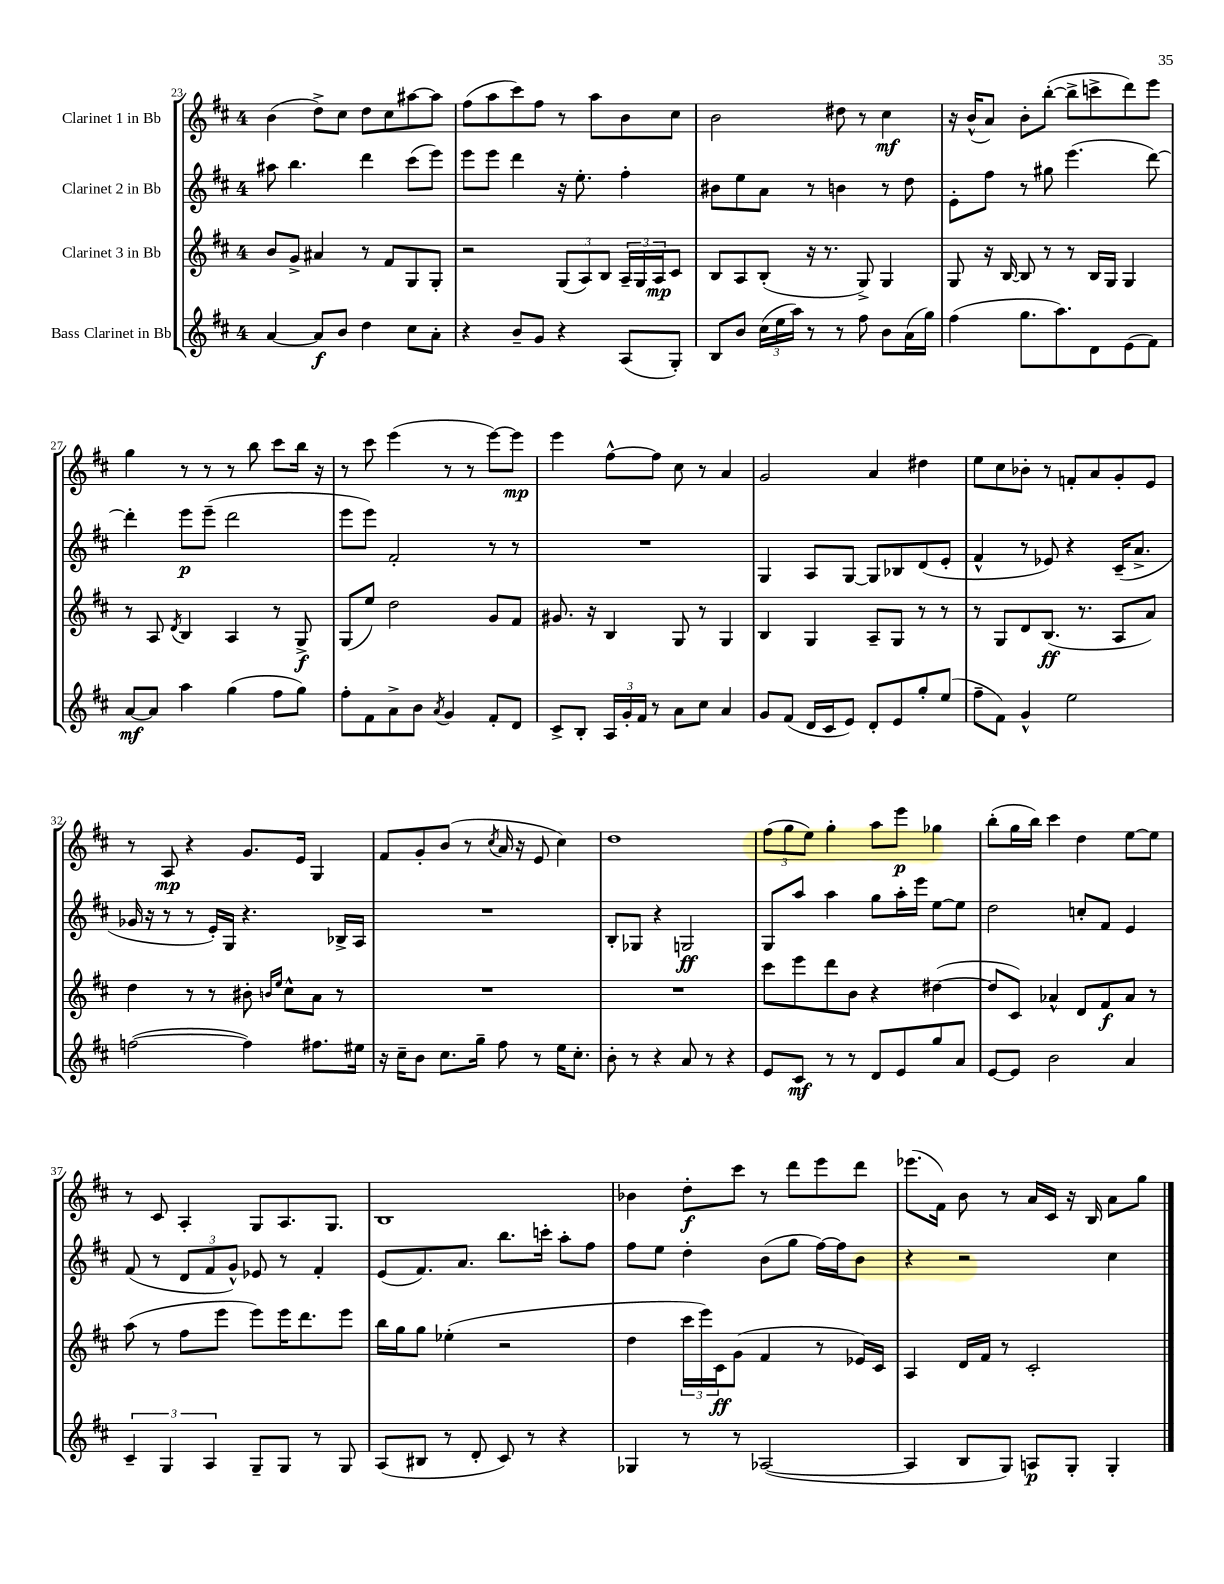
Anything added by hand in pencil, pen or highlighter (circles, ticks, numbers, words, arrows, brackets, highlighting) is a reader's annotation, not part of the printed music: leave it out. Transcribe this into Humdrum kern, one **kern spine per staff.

**kern	**dynam	**kern	**dynam	**kern	**dynam	**kern	**dynam
*part4	*part4	*part3	*part3	*part2	*part2	*part1	*part1
*staff4	*staff4	*staff3	*staff3	*staff2	*staff2	*staff1	*staff1
*I"Bass Clarinet in Bb	*	*I"Clarinet 3 in Bb	*	*I"Clarinet 2 in Bb	*	*I"Clarinet 1 in Bb	*
*clefG2	*	*clefG2	*	*clefG2	*	*clefG2	*
*k[f#c#]	*	*k[f#c#]	*	*k[f#c#]	*	*k[f#c#]	*
*M4/4	*	*M4/4	*	*M4/4	*	*M4/4	*
=23	=23	=23	=23	=23	=23	=23	=23
[4a/	.	8b/L	.	8aa#X\	.	(4b\	.
.	.	8g^/J	.	4.bb\	.	.	.
8a/L]	f	4a#X/	.	.	.	8dd^\L)	.
8b/J	.	.	.	.	.	8cc#\J	.
4dd\	.	8r	.	4ddd\	.	8dd\L	.
.	.	8f#/L	.	.	.	8cc#\	.
8cc#\L	.	8G/	.	(8ccc#\L	.	[8aa#X\	.
8a'\J	.	8G'/J	.	8eee\J)	.	8aa#\J]	.
=24	=24	=24	=24	=24	=24	=24	=24
4r	.	2r	.	8eee\L	.	(8ff#\L	.
.	.	.	.	8eee\J	.	8aa\	.
8b~/L	.	.	.	4ddd\	.	8ccc#\)	.
8g/J	.	.	.	.	.	8ff#\J	.
4r	.	(12G/L	.	16r	.	8r	.
.	.	.	.	8.ee'\	.	.	.
.	.	12A/)	.	.	.	.	.
.	.	.	.	.	.	8aa\L	.
.	.	12B/J	.	.	.	.	.
(8A/L	.	24A~/LL	.	4ff#'\	.	8b\	.
.	.	24G/	.	.	.	.	.
.	.	24A/J	mp	.	.	.	.
8G'/J)	.	8c#/J	.	.	.	8cc#\J	.
=25	=25	=25	=25	=25	=25	=25	=25
8B/L	.	8B/L	.	8b#X\L	.	2b\	.
8b/J	.	8A/	.	8ee\	.	.	.
(24cc#\LL	.	(8B'/J	.	8a\J	.	.	.
24ee\	.	.	.	.	.	.	.
24aa\JJ)	.	.	.	.	.	.	.
8r	.	16r	.	8r	.	.	.
.	.	8.r	.	.	.	.	.
8r	.	.	.	4bn\	.	8dd#X\	.
8ff#\	.	8G^/)	.	.	.	8r	.
8b\L	.	4G/	.	8r	.	4cc#\	mf
(16a\L	.	.	.	8dd\	.	.	.
16gg\JJ)	.	.	.	.	.	.	.
=26	=26	=26	=26	=26	=26	=26	=26
(4ff#\	.	8G/	.	8e'\L	.	16r	.
.	.	.	.	.	.	(16b^^/KL	.
.	.	16r	.	8ff#\J	.	8a/J)	.
.	.	[16B/	.	.	.	.	.
8.gg\L	.	8B/]	.	8r	.	8b'\L	.
.	.	8r	.	8gg#X\	.	([8bb'\J	.
8.aa\)	.	.	.	.	.	.	.
.	.	8r	.	(4.eee\	.	8bb^\L]	.
8d\	.	16B/LL	.	.	.	8cccn^\	.
.	.	16G/JJ	.	.	.	.	.
(8e\	.	4G/	.	.	.	8ddd\)	.
8f#\J)	.	.	.	[8ddd\)	.	8eee\J	.
!!LO:LB:g=z
=27	=27	=27	=27	=27	=27	=27	=27
[8a/L	mf	8r	.	4ddd'\]	.	4gg\	.
8a/J]	.	8A/	.	.	.	.	.
.	.	8qd/	.	.	.	.	.
4aa\	.	4B/	.	8eee\L	p	8r	.
.	.	.	.	(8eee~\J	.	8r	.
(4gg\	.	4A/	.	2ddd\	.	8r	.
.	.	.	.	.	.	8bb\	.
8ff#\L	.	8r	.	.	.	8ccc#\L	.
8gg\J)	.	8G^/	f	.	.	16bb\Jk	.
.	.	.	.	.	.	16r	.
=28	=28	=28	=28	=28	=28	=28	=28
8ff#'\L	.	(8G/L	.	8eee\L	.	8r	.
8f#\	.	8ee/J)	.	8eee\J)	.	8ccc#\	.
8a^\	.	2dd\	.	2f#'/	.	(4eee\	.
8b\J	.	.	.	.	.	.	.
8qa/	.	.	.	.	.	.	.
4g/	.	.	.	.	.	8r	.
.	.	.	.	.	.	8r	.
8f#'/L	.	8g/L	.	8r	.	[8eee\L)	.
8d/J	.	8f#/J	.	8r	.	8eee\J]	mp
=29	=29	=29	=29	=29	=29	=29	=29
8c#^/L	.	8.g#X/	.	1r	.	4eee\	.
8B'/J	.	.	.	.	.	.	.
.	.	16r	.	.	.	.	.
24A/LL	.	4B/	.	.	.	[8ff#^^\L	.
24g'/	.	.	.	.	.	.	.
24f#/JJ	.	.	.	.	.	.	.
8r	.	.	.	.	.	8ff#\J]	.
8a\L	.	8G/	.	.	.	8cc#\	.
8cc#\J	.	8r	.	.	.	8r	.
4a/	.	4G/	.	.	.	4a/	.
=30	=30	=30	=30	=30	=30	=30	=30
8g/L	.	4B/	.	4G/	.	2g/	.
(8f#/J	.	.	.	.	.	.	.
16d/LL	.	4G/	.	8A/L	.	.	.
16c#/J	.	.	.	.	.	.	.
8e/J)	.	.	.	[8G/J	.	.	.
8d'/L	.	8A~/L	.	8G/L]	.	4a/	.
8e/	.	8G/J	.	8B-X/	.	.	.
8gg'/	.	8r	.	(8d/	.	4dd#X\	.
(8ee/J	.	8r	.	8e'/J	.	.	.
=31	=31	=31	=31	=31	=31	=31	=31
8ff#~\L	.	8r	.	4f#^^/	.	8ee\L	.
8f#\J)	.	8G/L	.	.	.	8cc#\	.
4g^^/	.	8d/	.	8r	.	8b-X'\J	.
.	.	(8.B/J	ff	8e-X/)	.	8r	.
2ee\	.	.	.	4r	.	8fn'/L	.
.	.	8.r	.	.	.	.	.
.	.	.	.	.	.	8a/	.
.	.	8A/L	.	(16c#~/KL	.	8g'/	.
.	.	.	.	8.a^/J	.	.	.
.	.	8a/J)	.	.	.	8e/J	.
!!LO:LB:g=z
=32	=32	=32	=32	=32	=32	=32	=32
([2ffn\	.	4dd\	.	16g-X/	.	8r	.
.	.	.	.	16r	.	.	.
.	.	.	.	8r	.	8A/	mp
.	.	8r	.	8r	.	4r	.
.	.	8r	.	16e'/LL)	.	.	.
.	.	.	.	16G/JJ	.	.	.
4ff\])	.	8b#X'\	.	4.r	.	8.g/L	.
.	.	16qqbn/LL	.	.	.	.	.
.	.	16qqee/JJ	.	.	.	.	.
.	.	8cc#^^\L	.	.	.	.	.
.	.	.	.	.	.	16e/Jk	.
8.ff#X\L	.	8a\J	.	.	.	4G/	.
.	.	8r	.	16B-X^/LL	.	.	.
16ee#X\Jk	.	.	.	16A/JJ	.	.	.
=33	=33	=33	=33	=33	=33	=33	=33
16r	.	1r	.	1r	.	8f#/L	.
16cc#~\KL	.	.	.	.	.	.	.
8b\J	.	.	.	.	.	8g'/	.
8.cc#\L	.	.	.	.	.	(8b/J	.
.	.	.	.	.	.	8r	.
16gg~\Jk	.	.	.	.	.	.	.
.	.	.	.	.	.	8qcc#/	.
8ff#\	.	.	.	.	.	16a/	.
.	.	.	.	.	.	16r	.
8r	.	.	.	.	.	8e/	.
16ee\KL	.	.	.	.	.	4cc#\)	.
8.cc#'\J	.	.	.	.	.	.	.
=34	=34	=34	=34	=34	=34	=34	=34
8b'\	.	1r	.	8B'/L	.	1dd	.
8r	.	.	.	8G-X/J	.	.	.
4r	.	.	.	4r	.	.	.
8a/	.	.	.	2Gn/	ff	.	.
8r	.	.	.	.	.	.	.
4r	.	.	.	.	.	.	.
=35	=35	=35	=35	=35	=35	=35	=35
8e/L	.	8ccc#\L	.	8G/L	.	(12ff#\L	.
.	.	.	.	.	.	12gg\	.
8c#/J	mf	8eee\	.	8aa/J	.	.	.
.	.	.	.	.	.	12ee\J)	.
8r	.	8ddd\	.	4aa\	.	4gg'\	.
8r	.	8b\J	.	.	.	.	.
8d/L	.	4r	.	8gg\L	.	8aa\L	.
8e/	.	.	.	16aa'\L	.	8eee\J	p
.	.	.	.	16eee\JJ	.	.	.
8gg/	.	([4dd#X\	.	[8ee\L	.	4gg-X\	.
8a/J	.	.	.	8ee\J]	.	.	.
=36	=36	=36	=36	=36	=36	=36	=36
[8e/L	.	8dd#/L]	.	2dd\	.	(8bb'\L	.
8e/J]	.	8c#/J)	.	.	.	16gg\L	.
.	.	.	.	.	.	16bb\JJ)	.
2b\	.	4a-X^^/	.	.	.	4ccc#\	.
.	.	8d/L	.	8ccn'/L	.	4dd\	.
.	.	8f#/	f	8f#/J	.	.	.
4a/	.	8a-/J	.	4e/	.	[8ee\L	.
.	.	8r	.	.	.	8ee\J]	.
!!LO:LB:g=z
=37	=37	=37	=37	=37	=37	=37	=37
6c#~/	.	(8aa\	.	(8f#/	.	8r	.
.	.	8r	.	8r	.	8c#/	.
6G/	.	.	.	.	.	.	.
.	.	8ff#\L	.	12d/L	.	4A'/	.
6A/	.	.	.	12f#/	.	.	.
.	.	8eee\J	.	.	.	.	.
.	.	.	.	12g^^/J)	.	.	.
8G~/L	.	8eee\L)	.	8e-X/	.	8G/L	.
8G/J	.	16eee\K	.	8r	.	8.A/	.
.	.	8.ddd\	.	.	.	.	.
8r	.	.	.	4f#'/	.	.	.
.	.	.	.	.	.	8.G/J	.
8G/	.	8eee\J	.	.	.	.	.
=38	=38	=38	=38	=38	=38	=38	=38
(8A/L	.	16bb\LL	.	(8e/L	.	1B	.
.	.	16gg\J	.	.	.	.	.
8B#X/J	.	8gg\J	.	8.f#/)	.	.	.
8r	.	(4ee-X'\	.	.	.	.	.
.	.	.	.	8.a/J	.	.	.
8d'/	.	.	.	.	.	.	.
8c#/)	.	2r	.	8.bb\L	.	.	.
8r	.	.	.	.	.	.	.
.	.	.	.	16cccn'\Jk	.	.	.
4r	.	.	.	8aa'\L	.	.	.
.	.	.	.	8ff#\J	.	.	.
=39	=39	=39	=39	=39	=39	=39	=39
4G-X/	.	4dd\	.	8ff#\L	.	4b-X\	.
.	.	.	.	8ee\J	.	.	.
8r	.	24ccc#\LL	.	4dd'\	.	8dd'\L	f
.	.	24eee\)	.	.	.	.	.
.	.	24c#\J	ff	.	.	.	.
8r	.	(8g\J	.	.	.	8ccc#\J	.
([2A-X/	.	4f#/	.	(8b\L	.	8r	.
.	.	.	.	8gg\J	.	8ddd\L	.
.	.	8r	.	[16ff#\LL)	.	8eee\	.
.	.	.	.	16ff#\J]	.	.	.
.	.	16e-X/LL)	.	8b\J	.	8ddd\J	.
.	.	16c#/JJ	.	.	.	.	.
=40	=40	=40	=40	=40	=40	=40	=40
4A-/]	.	4A/	.	4r	.	(8.eee-X\L	.
.	.	.	.	.	.	16f#\Jk)	.
8B/L	.	16d/LL	.	2r	.	8b\	.
.	.	16f#/JJ	.	.	.	.	.
8G/J)	.	8r	.	.	.	8r	.
8An/L	p	2c#'/	.	.	.	16a/LL	.
.	.	.	.	.	.	16c#/JJ	.
8G'/J	.	.	.	.	.	16r	.
.	.	.	.	.	.	16B/	.
4G'/	.	.	.	4cc#\	.	8a\L	.
.	.	.	.	.	.	8gg\J	.
==	==	==	==	==	==	==	==
*-	*-	*-	*-	*-	*-	*-	*-
